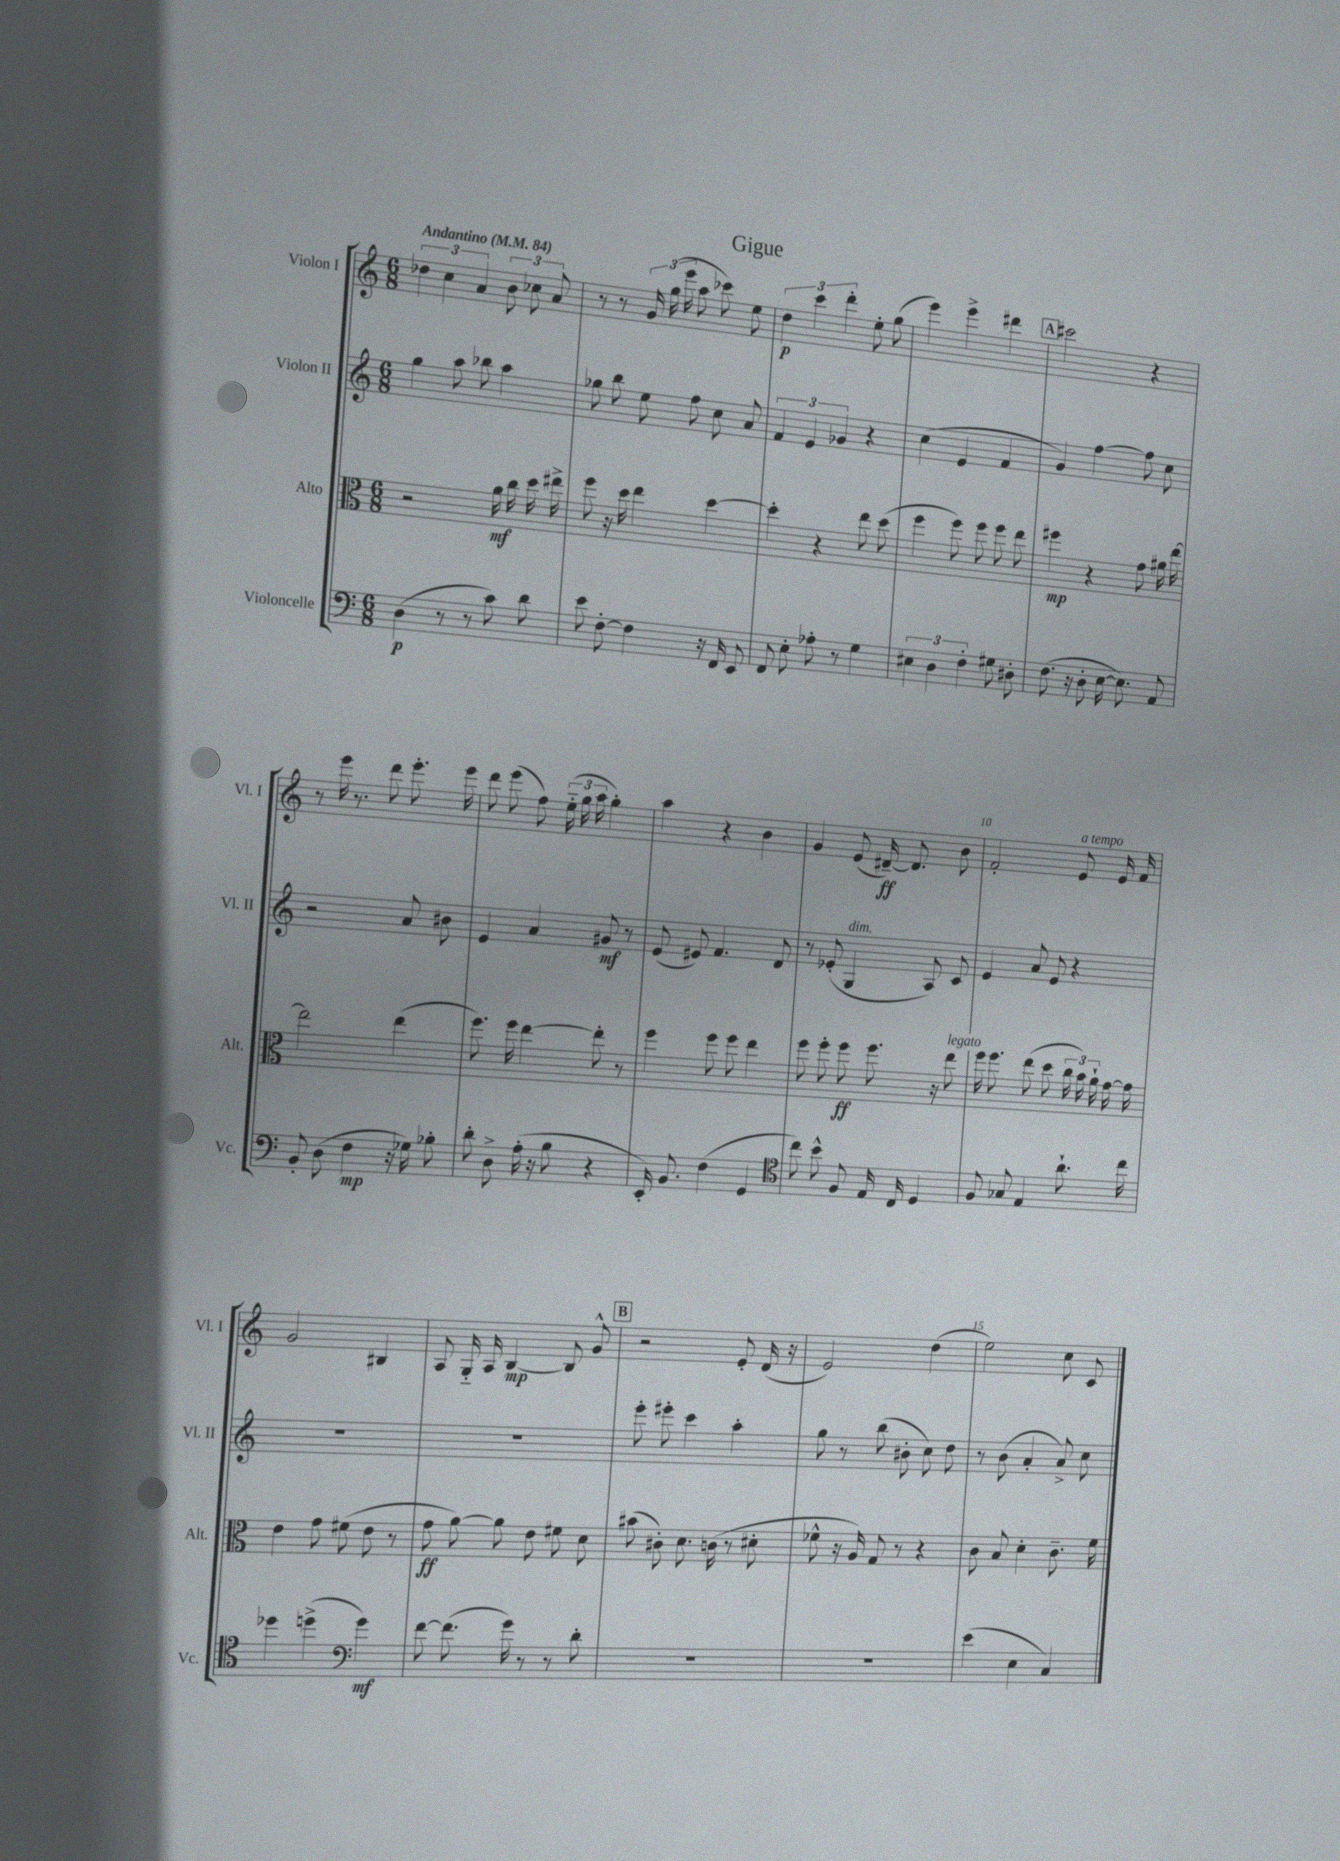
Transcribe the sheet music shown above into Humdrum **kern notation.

**kern	**dynam	**kern	**dynam	**kern	**dynam	**kern	**dynam
*part4	*part4	*part3	*part3	*part2	*part2	*part1	*part1
*staff4	*staff4	*staff3	*staff3	*staff2	*staff2	*staff1	*staff1
*I"Violoncelle	*	*I"Alto	*	*I"Violon II	*	*I"Violon I	*
*I'Vc.	*	*I'Alt.	*	*I'Vl. II	*	*I'Vl. I	*
*clefF4	*	*clefC3	*	*clefG2	*	*clefG2	*
*k[]	*	*k[]	*	*k[]	*	*k[]	*
*M6/8	*	*M6/8	*	*M6/8	*	*M6/8	*
*MM84	*	*MM84	*	*MM84	*	*MM84	*
=1	=1	=1	=1	=1	=1	=1	=1
!	!	!	!	!	!	!LO:TX:a:B:t=Andantino	!
(4D\	p	2r	.	4gg\	.	6dd-X\	.
.	.	.	.	.	.	6cc\	.
8r	.	.	.	8aa\	.	.	.
.	.	.	.	.	.	6a/	.
8r	.	.	.	8bb-X\	.	.	.
8c\)	.	16a\	mf	4aa\	.	12b\	.
.	.	16cc\	.	.	.	.	.
.	.	.	.	.	.	12cc-X\	.
8d\	.	16dd\	.	.	.	.	.
.	.	.	.	.	.	12a/	.
.	.	16ee#X^\	.	.	.	.	.
=2	=2	=2	=2	=2	=2	=2	=2
8e\	.	8ff\	.	8gg-X\	.	8r	.
[8F'\	.	16r	.	8bb\	.	8r	.
.	.	16dd\	.	.	.	.	.
4F\]	.	4ee\	.	8ee\	.	24g/	.
.	.	.	.	.	.	(24gg\	.
.	.	.	.	.	.	24eee\	.
.	.	.	.	8ff\	.	8aa\	.
16r	.	[4dd\	.	8cc\	.	8ccc-X\)	.
16FF/	.	.	.	.	.	.	.
8EE/	.	.	.	8a/	.	8ee\	.
=3	=3	=3	=3	=3	=3	=3	=3
8FF/	.	4dd'\]	.	6f/	.	6dd\	p
8E'\	.	.	.	.	.	.	.
.	.	.	.	6e/	.	6ccc\	.
8A-X'\	.	4r	.	.	.	.	.
.	.	.	.	6g-X/	.	6ddd'\	.
8r	.	.	.	.	.	.	.
4G\	.	8ee\	.	4r	.	8ee'\	.
.	.	(8dd\	.	.	.	(8gg\	.
=4	=4	=4	=4	=4	=4	=4	=4
6E#X\	.	4ff\	.	(4cc\	.	4eee\)	.
6D\	.	.	.	.	.	.	.
.	.	8ff\)	.	4e/	.	4eee^\	.
6F'\	.	.	.	.	.	.	.
.	.	8ff\	.	.	.	.	.
8G#X\	.	8ff\	.	4f/	.	4ddd#X\	.
8D#X'\	.	8ee\	.	.	.	.	.
!!LO:REH:place=s1:t=A
=5	=5	=5	=5	=5	=5	=5	=5
(8.F\	.	4ff#X\	mp	4g/)	.	2ccc#X\	.
16r	.	.	.	.	.	.	.
8D'\	.	4r	.	[4ff\	.	.	.
[16E\	.	.	.	.	.	.	.
8.E\])	.	.	.	.	.	.	.
.	.	8g\	.	8ff\]	.	4r	.
8AA/	.	16a#X\	.	8cc\	.	.	.
.	.	[16ee\	.	.	.	.	.
!!LO:LB:g=z
=6	=6	=6	=6	=6	=6	=6	=6
8BB'/	.	2ee\]	.	2r	.	8r	.
(8D\	.	.	.	.	.	16eee\	.
.	.	.	.	.	.	8.r	.
4F\	mp	.	.	.	.	.	.
.	.	.	.	.	.	8ddd\	.
16r	.	(4ee\	.	8a/	.	8.eee'\	.
16G-X\)	.	.	.	.	.	.	.
8B-X'\	.	.	.	8b#X\	.	.	.
.	.	.	.	.	.	16eee\	.
=7	=7	=7	=7	=7	=7	=7	=7
8d'\	.	8.ff\)	.	4e/	.	8ddd\	.
8D^\	.	.	.	.	.	(8eee\	.
.	.	16ff\	.	.	.	.	.
(16A'\	.	[4ee\	.	4a/	.	8ff\)	.
16r	.	.	.	.	.	.	.
8B\	.	.	.	.	.	(24ee\	.
.	.	.	.	.	.	24gg\	.
.	.	.	.	.	.	24aa\	.
4r	.	8ee'\]	.	8g#X/	mf	4gg'\)	.
.	.	8r	.	8r	.	.	.
=8	=8	=8	=8	=8	=8	=8	=8
16EE'/)	.	4ff\	.	(8e/	.	4aa\	.
8.BB/	.	.	.	.	.	.	.
.	.	.	.	8e#X/)	.	.	.
(4F\	.	8ff\	.	4.f/	.	4r	.
.	.	8ff\	.	.	.	.	.
4GG/	.	4ee\	.	.	.	4b\	.
.	.	.	.	8d/	.	.	.
=9	=9	=9	=9	=9	=9	=9	=9
*clefC4	*	*	*	*	*	*	*
8cc\)	.	8ff\	.	8r	.	4g/	.
8b^^\	.	8ff'\	.	(8e-X'/	.	.	.
!	!	!	!	!LO:TX:a:i:t=dim.	!	!	!
8F/	.	8ff\	ff	4G/	.	(8e/	.
16E/	.	8.ff\	.	.	.	[16d#X~/)	ff
16C/	.	.	.	.	.	8.d#/]	.
4D/	.	.	.	8A/)	.	.	.
.	.	16r	.	.	.	.	.
!	!	!LO:TX:a:i:t=legato	!	!	!	!	!
.	.	8ee\	.	8c/	.	8b\	.
=10	=10	=10	=10	=10	=10	=10	=10
8F/	.	16ff\	.	4e/	.	2f'/	.
.	.	8.ff\	.	.	.	.	.
8G-X/	.	.	.	.	.	.	.
4E/	.	(8ee\	.	8a/	.	.	.
.	.	8dd\	.	8e/	.	.	.
!	!	!	!	!	!	!LO:TX:a:i:t=a tempo	!
8.a`\	.	24cc\	.	4r	.	8e/	.
.	.	24b\)	.	.	.	.	.
.	.	24a`\	.	.	.	.	.
.	.	[16g\	.	.	.	16e/	.
16cc\	.	16g\]	.	.	.	16f/	.
!!LO:LB:g=z
=11	=11	=11	=11	=11	=11	=11	=11
4dd-X\	.	4e\	.	2.r	.	2g/	.
(4ddn^\	.	8g\	.	.	.	.	.
.	.	(8f#X\	.	.	.	.	.
*clefF4	*	*	*	*	*	*	*
4g\)	mf	8e\	.	.	.	4B#X/	.
.	.	8r	.	.	.	.	.
=12	=12	=12	=12	=12	=12	=12	=12
[8f\	.	8g\	ff	2.r	.	8A/	.
(8.f\]	.	[8a\)	.	.	.	16G/	.
.	.	.	.	.	.	16A/	.
.	.	8a\]	.	.	.	[4B/	mp
16g\)	.	.	.	.	.	.	.
8r	.	8e\	.	.	.	.	.
8r	.	8f#X\	.	.	.	8B/]	.
8d'\	.	8d\	.	.	.	8g^^/	.
!!LO:REH:place=s1:t=B
=13	=13	=13	=13	=13	=13	=13	=13
2.r	.	(8b#X\	.	8eee'\	.	2r	.
.	.	8c#X'\)	.	8eee#X'\	.	.	.
.	.	8.d\	.	4ccc\	.	.	.
.	.	(16cn\	.	.	.	.	.
.	.	8r	.	4aa'\	.	8e'/	.
.	.	8d#X'\	.	.	.	(16d/	.
.	.	.	.	.	.	16r	.
=14	=14	=14	=14	=14	=14	=14	=14
2.r	.	8f-X^^\	.	8gg\	.	2e/)	.
.	.	16r	.	8r	.	.	.
.	.	16A/)	.	.	.	.	.
.	.	8G/	.	(8bb\	.	.	.
.	.	8r	.	8b#X'\	.	.	.
.	.	4r	.	8cc\)	.	(4dd\	.
.	.	.	.	8dd\	.	.	.
=15	=15	=15	=15	=15	=15	=15	=15
(4e\	.	8c\	.	8r	.	2ee\)	.
.	.	8B/	.	(8b\	.	.	.
4E\	.	4d'\	.	4a'/	.	.	.
4C/)	.	8.c~\	.	8a^/)	.	8cc\	.
.	.	.	.	8cc\	.	8c/	.
.	.	16f\	.	.	.	.	.
==	==	==	==	==	==	==	==
*-	*-	*-	*-	*-	*-	*-	*-
